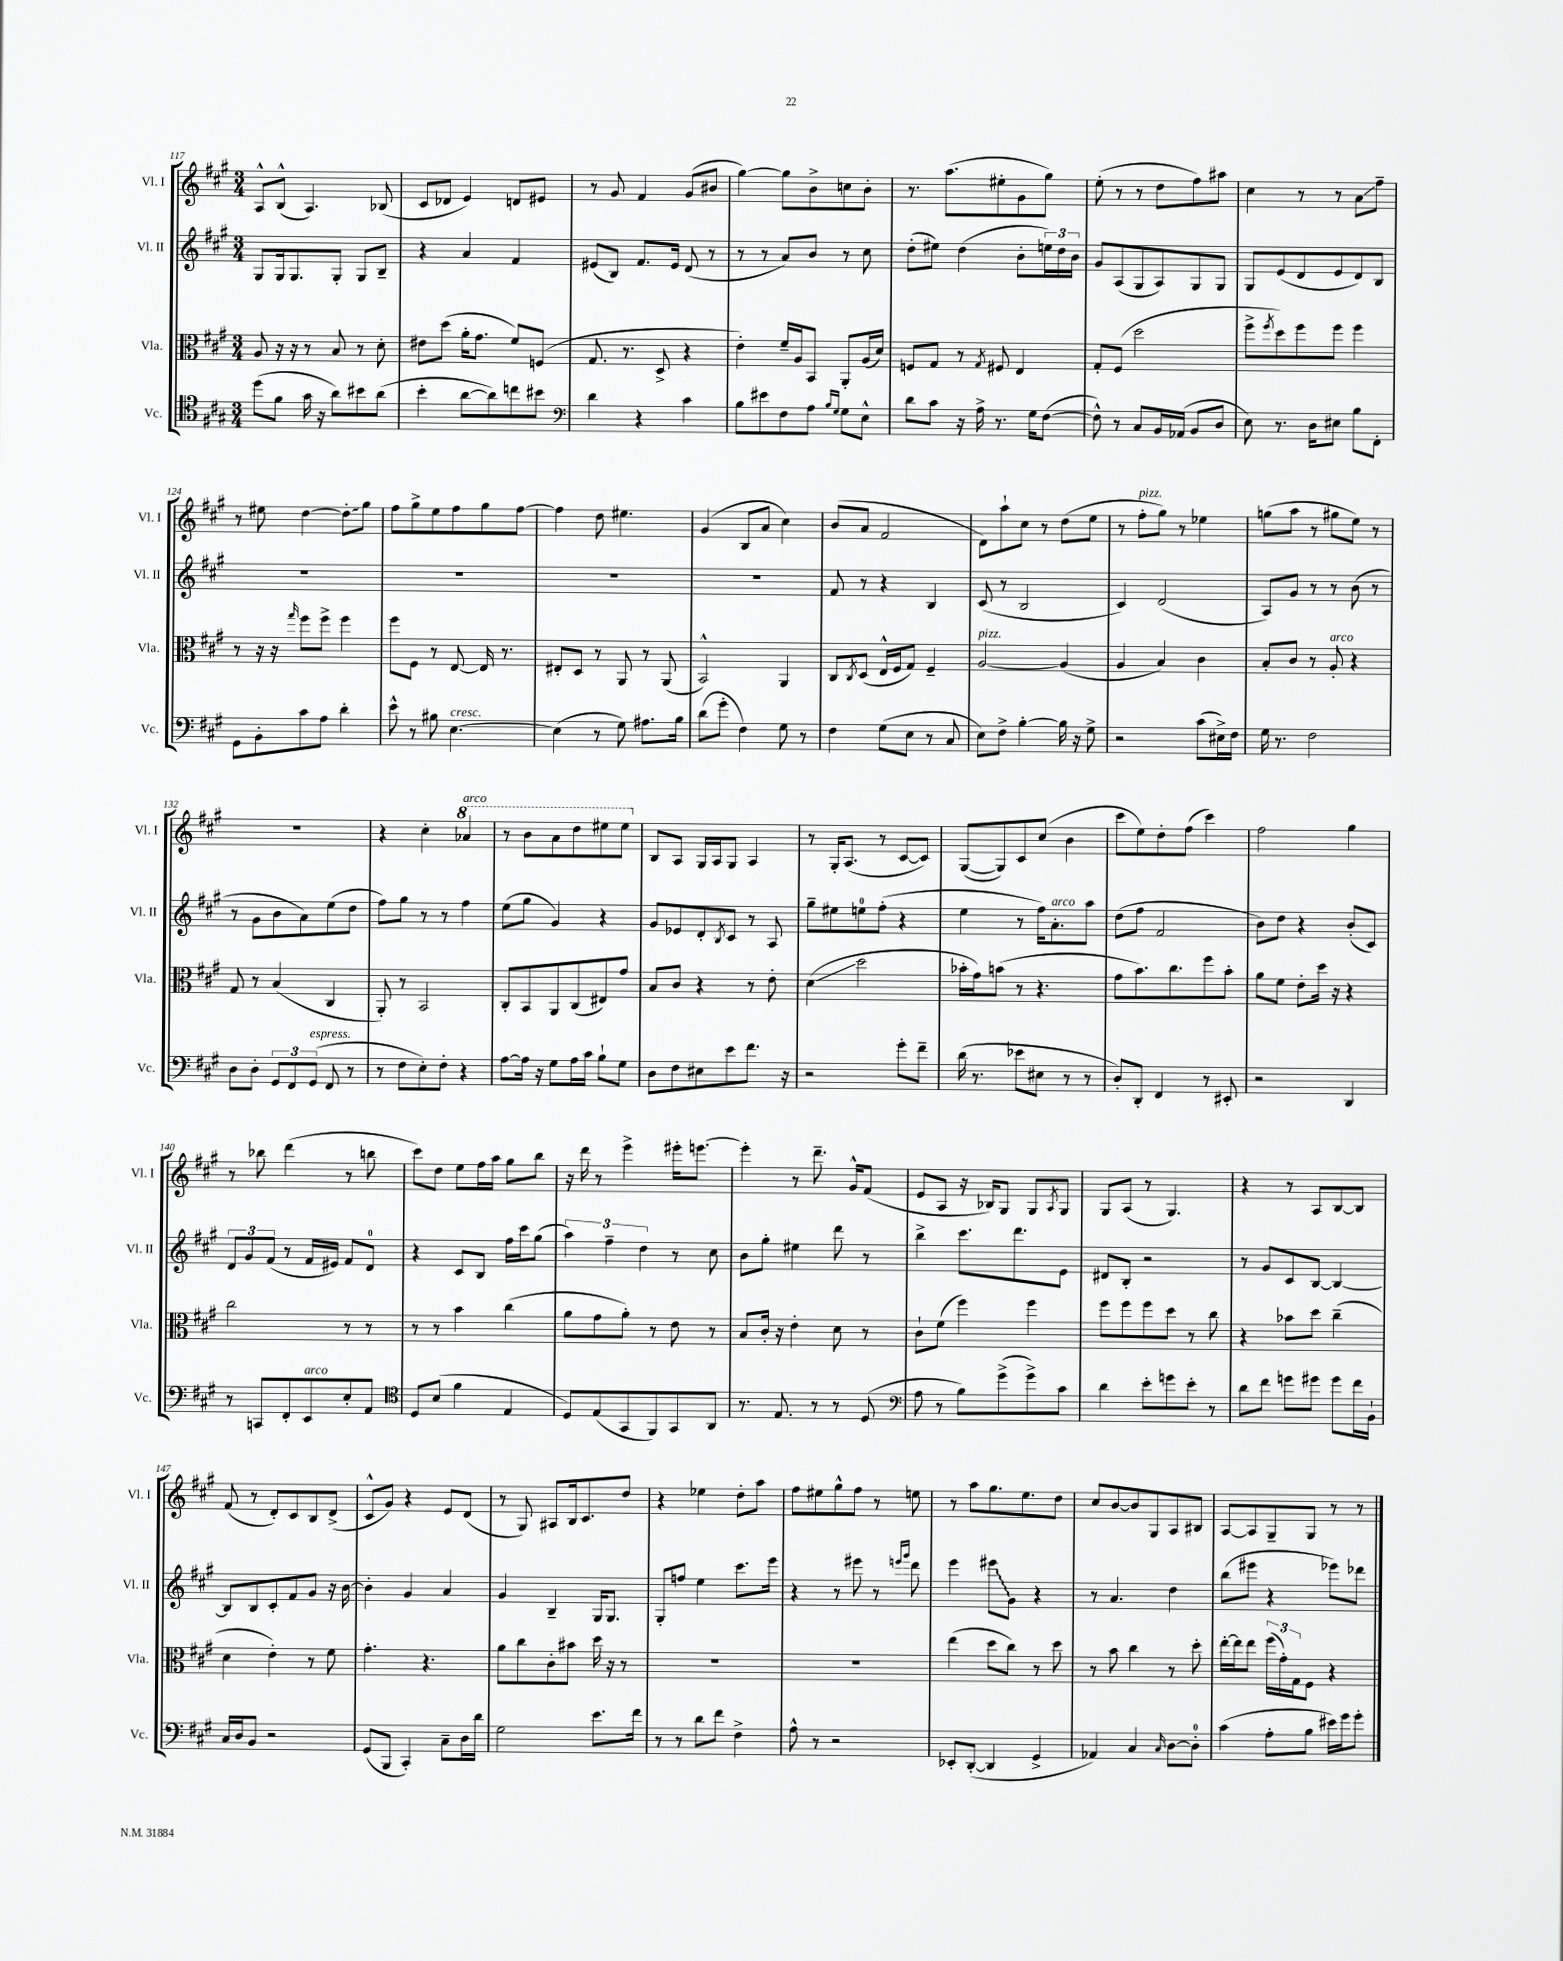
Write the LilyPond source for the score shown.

<<
\new StaffGroup <<
\new Staff = "s0" \with { instrumentName = "Vl. I" shortInstrumentName = "Vl. I" } {
    \clef treble \key a \major \numericTimeSignature \time 3/4
    a8-^ b8-^( a4.) bes8( |
    cis'8 des'8 e'4) d'8 eis'8 |
    r8 gis'8 fis'4 gis'8( bis'8 |
    gis''4~) gis''8 b'8-> c''8 b'8-. |
    r8. a''8.( eis''8-. gis'8 gis''8) |
    e''8-.( r8 r8 d''8 fis''8) ais''8 |
    cis''4 r8 r8 a'8\glissando fis''8-- |
    r8 eis''8 d''4~ \once \override Glissando.style = #'zigzag d''8-.\glissando gis''8 |
    fis''8 gis''8-> e''8 fis''8 gis''8 fis''8~ |
    fis''4 d''8 eis''4. |
    gis'4( b8 a'8 cis''4) |
    b'8( a'8 fis'2 |
    d'8) a''8-! cis''8 r8 d''8( e''8 |
    r8 fis''8-.^\markup { \italic "pizz." } gis''8) r8 ees''4 |
    g''8( a''8 r8 gis''8 e''8) r8 |
    R2. |
    r4 cis''4-. \ottava #1 aes''4^\markup { \italic "arco" } |
    r8 b''8 a''8 d'''8 eis'''8 eis'''8 \ottava #0 |
    b8 a8 gis16 a16 gis8 a4 |
    r8 gis16-. a8.( r8 cis'8~ cis'8) |
    gis8~( gis8) cis'8 cis''8( b'4 |
    cis'''8 e''8) d''8-. fis''8( cis'''4) |
    fis''2 gis''4 |
    r8 bes''8 d'''4( r8 b''8 |
    cis'''8) d''8 e''8 fis''16 a''16 gis''8 b''8 |
    r16 d'''16 r8 e'''4-> eis'''16-. e'''8.~ |
    e'''4-. r8 d'''8.-- gis'16-^ fis'8( |
    e'8 a8 r16 bes16) gis8 gis8 \acciaccatura { a8 } gis8 |
    gis8 a8( r8 gis4.) |
    r4 r8 a8 b8~ b8 |
    fis'8( r8 d'8-.) cis'8 b8 d'8->( |
    cis'8-^ gis'8) r4 e'8 d'8( |
    r8 gis8) ais8 b16 cis'8. d''8 |
    r4 ees''4 d''8-. a''8 |
    fis''8 eis''8 gis''8-^ fis''8 r8 e''8 |
    r8 a''8 gis''8. e''8. d''8 |
    cis''8 b'8~ b'8 gis8 a8 bis8 |
    a8~ a8 gis8-- gis8 r8 r8 \bar "|." |
}
\new Staff = "s1" \with { instrumentName = "Vl. II" shortInstrumentName = "Vl. II" } {
    \clef treble \key a \major \numericTimeSignature \time 3/4
    gis8 gis16 gis8. gis8-. gis8 b8-- |
    r4 a'4 fis'4 |
    eis'8( b8) fis'8. eis'16 d'8( r8 |
    r8 r8 a'8) b'8 r8 cis''8 |
    d''8-.( eis''8) d''4( b'8-. \tuplet 3/2 { e''16) d''16 b'16 } |
    gis'8 a8( gis8 a8) gis8 gis8 |
    gis8 e'8( d'8 e'8 d'8) b8 |
    R2. |
    R2. |
    R2. |
    R2. |
    fis'8 r8 r4 b4 |
    cis'8( r8 b2 |
    cis'4) d'2( |
    a8) gis'8 r8 r8 b'8( r8 |
    r8 gis'8 b'8 a'8) e''8( d''8 |
    fis''8) gis''8 r8 r8 fis''4 |
    e''8( gis''8 gis'4) r4 |
    gis'8 ees'8 d'8-. \acciaccatura { b8 } cis'8 r8 a8 |
    gis''8-- eis''8 e''8-0 fis''8-.( r4 |
    e''4 r8 fis''16) a'8.-.^\markup { \italic "arco" } a''8 |
    d''8( fis''8 fis'2 |
    b'8) d''8 r4 b'8-.( cis'8) |
    \tuplet 3/2 { d'8 gis'8 fis'8( } r8 fis'16 eis'16) fis'8 d'8-0 |
    r4 cis'8 b8 fis''16 cis'''16 gis''8( |
    \tuplet 3/2 { a''4) fis''4-- d''4 } r8 cis''8 |
    b'8 gis''8-. eis''4 d'''8 r8 |
    b''4-> cis'''8. d'''8. e'8 |
    dis'8 b8-. r2 |
    r8 gis'8 cis'8 b8~ b4~ |
    b8 b8 cis'8-. fis'8 gis'8 r16 b'16~ |
    b'4-. gis'4 a'4 |
    gis'4 b4-- gis16 gis8. |
    gis8-. f''8 e''4 cis'''8. e'''16 |
    r4 r8 eis'''8 r8 \grace { e'''16 gis'''16 } d'''8 |
    e'''4 \once \override Glissando.style = #'zigzag eis'''8\glissando gis'8 r4 |
    r8 a'4. d''4 |
    b''8( eis'''8 r4 ees'''8) des'''8 \bar "|." |
}
\new Staff = "s2" \with { instrumentName = "Vla." shortInstrumentName = "Vla." } {
    \clef alto \key a \major \numericTimeSignature \time 3/4
    a8 r16 r16 r8 b8 r8 d'8-. |
    eis'8 d''8( a'16-. gis'8. fis'8) f8( |
    gis8. r8. d8-> r4 |
    e'4-.) fis'16-- a16 b,8 a,8-. a16( d'16) |
    f8 gis8 r8 \acciaccatura { gis8 } fis8 e4 |
    gis8-. fis8( d''2 |
    fis''8-> \acciaccatura { fis''8 } d''8) fis''8 fis''8 fis''4 |
    r8 r16 r16 \grace { gis''16 } fis''8 fis''8-> fis''4 |
    fis''8 fis8 r8 e8~ e16 r8. |
    eis8-. d8 r8 a,8 r8 a,8( |
    b,2-^) a,4 |
    cis8 \acciaccatura { cis8 } d8( e16-^ fis16 gis8) fis4-- |
    a2~^\markup { \italic "pizz." } a4( |
    a4 b4) cis'4 |
    b8-. cis'8 r8 a8-.^\markup { \italic "arco" } r4 |
    gis8 r8 b4( cis4 |
    a,8-.) r8 b,2 |
    cis8-. b,8 a,8 cis8( eis8) gis'8 |
    b8 cis'8 r4 r8 e'8-. |
    d'4\glissando( d''2 |
    bes'16-. gis'16) b'8( r8 r4. |
    gis'8 b'8.) cis''8. fis''8 b'8-. |
    a'8 fis'8 e'8-. d''16 r16 r4 |
    cis''2 r8 r8 |
    r8 r8 b'4 cis''4( |
    a'8 gis'8 a'8-.) r8 e'8 r8 |
    b8 cis'16-. r16 e'4-. d'8 r8 |
    cis'8-! fis'8( fis''4) fis''4 |
    fis''8 fis''8 fis''8 d''8 r8 cis''8 |
    r4 bes'8 d''8 cis''4--( |
    d'4 e'4-.) r8 fis'8 |
    gis'4.-. r4. |
    a'8 cis''8 cis'8-. bis'8 d''16 r16 r8 |
    R2. |
    R2. |
    e''4( d''8 cis''8) r8 d''8 |
    r8 b'8 cis''4 r8 d''8-. |
    e''16~-. e''16 e''8 \tuplet 3/2 { fis''16( gis'16-.) gis16 } fis8 r4 \bar "|." |
}
\new Staff = "s3" \with { instrumentName = "Vc." shortInstrumentName = "Vc." } {
    \clef tenor \key a \major \numericTimeSignature \time 3/4
    d''8( fis'8 gis'16 r16 a'8) bis'8 a'8( |
    b'4-. a'8~ a'8) c''8 bis'8 |
    \clef bass d'4 r4 cis'4 |
    b8 eis'8 fis8 a8 \grace { b16 gis16 } gis8 e8-^ |
    d'8 cis'8 r16 a16-> r8. gis16 fis8~( |
    fis8-^) r8 cis8 b,16 aes,16( b,8 d8 |
    e8) r8. d16 eis8 b8 fis,8-. |
    gis,8 b,8-. cis'8 a8 d'4-. |
    e'8-^ r8 bis8 e4.~^\markup { \italic "cresc." } |
    e4( r8 gis8) ais8. b16 |
    d'8( gis'8-. fis4) gis8 r8 |
    fis4 gis8( e8 r8 cis8 |
    e8) fis8-> b4~-. b16 r16 gis8-> |
    r2 cis'8( eis16->) fis16 |
    gis16 r8. fis2 |
    d8 d8-. \tuplet 3/2 { gis,8 fis,8 gis,8^\markup { \italic "espress." }( } fis,8 r8 |
    r8 fis8 e8-.) fis8-. r4 |
    a8~ a16 r16 gis8 a16 cis'16 b8-! gis8 |
    d8 fis8 eis8 e'8 fis'8. r16 |
    r2 gis'8-. fis'8-- |
    d'16( r8. ees'8 eis8 r8 r8 |
    d8-.) d,8-. fis,4 r8 eis,8-. |
    r2 d,4 |
    r8 c,8 fis,8-. e,8^\markup { \italic "arco" } e8-. a,8 |
    \clef tenor d8 b8( fis'4 e4 |
    d8) e8( gis,8 fis,8) gis,8 a,8 |
    r8. e8. r8 r8 d8( |
    \clef bass a8 r8 b8) gis'8->( gis'8->) cis'8 |
    d'4 e'8-. g'8 e'8-. r8 |
    d'8 fis'8 g'8 gis'8 gis'8 fis'16 b,16-! |
    cis16 d16 b,8 r2 |
    gis,8( b,,8 cis,4-.) cis8-- d16 d'16 |
    gis2 e'8. fis'16 |
    r8 r8 d'8 fis'8 fis4-> |
    a8-^ r8 r2 |
    ees,8-. d,8~-.( d,4 gis,4-> |
    aes,4) cis4 \grace { cis16 } d8~ d8-0-. |
    cis'4( a8-. b8 eis'16) gis'16 gis'8-. \bar "|." |
}
>>
>>
\layout { \context { \Score currentBarNumber = #117 } }
